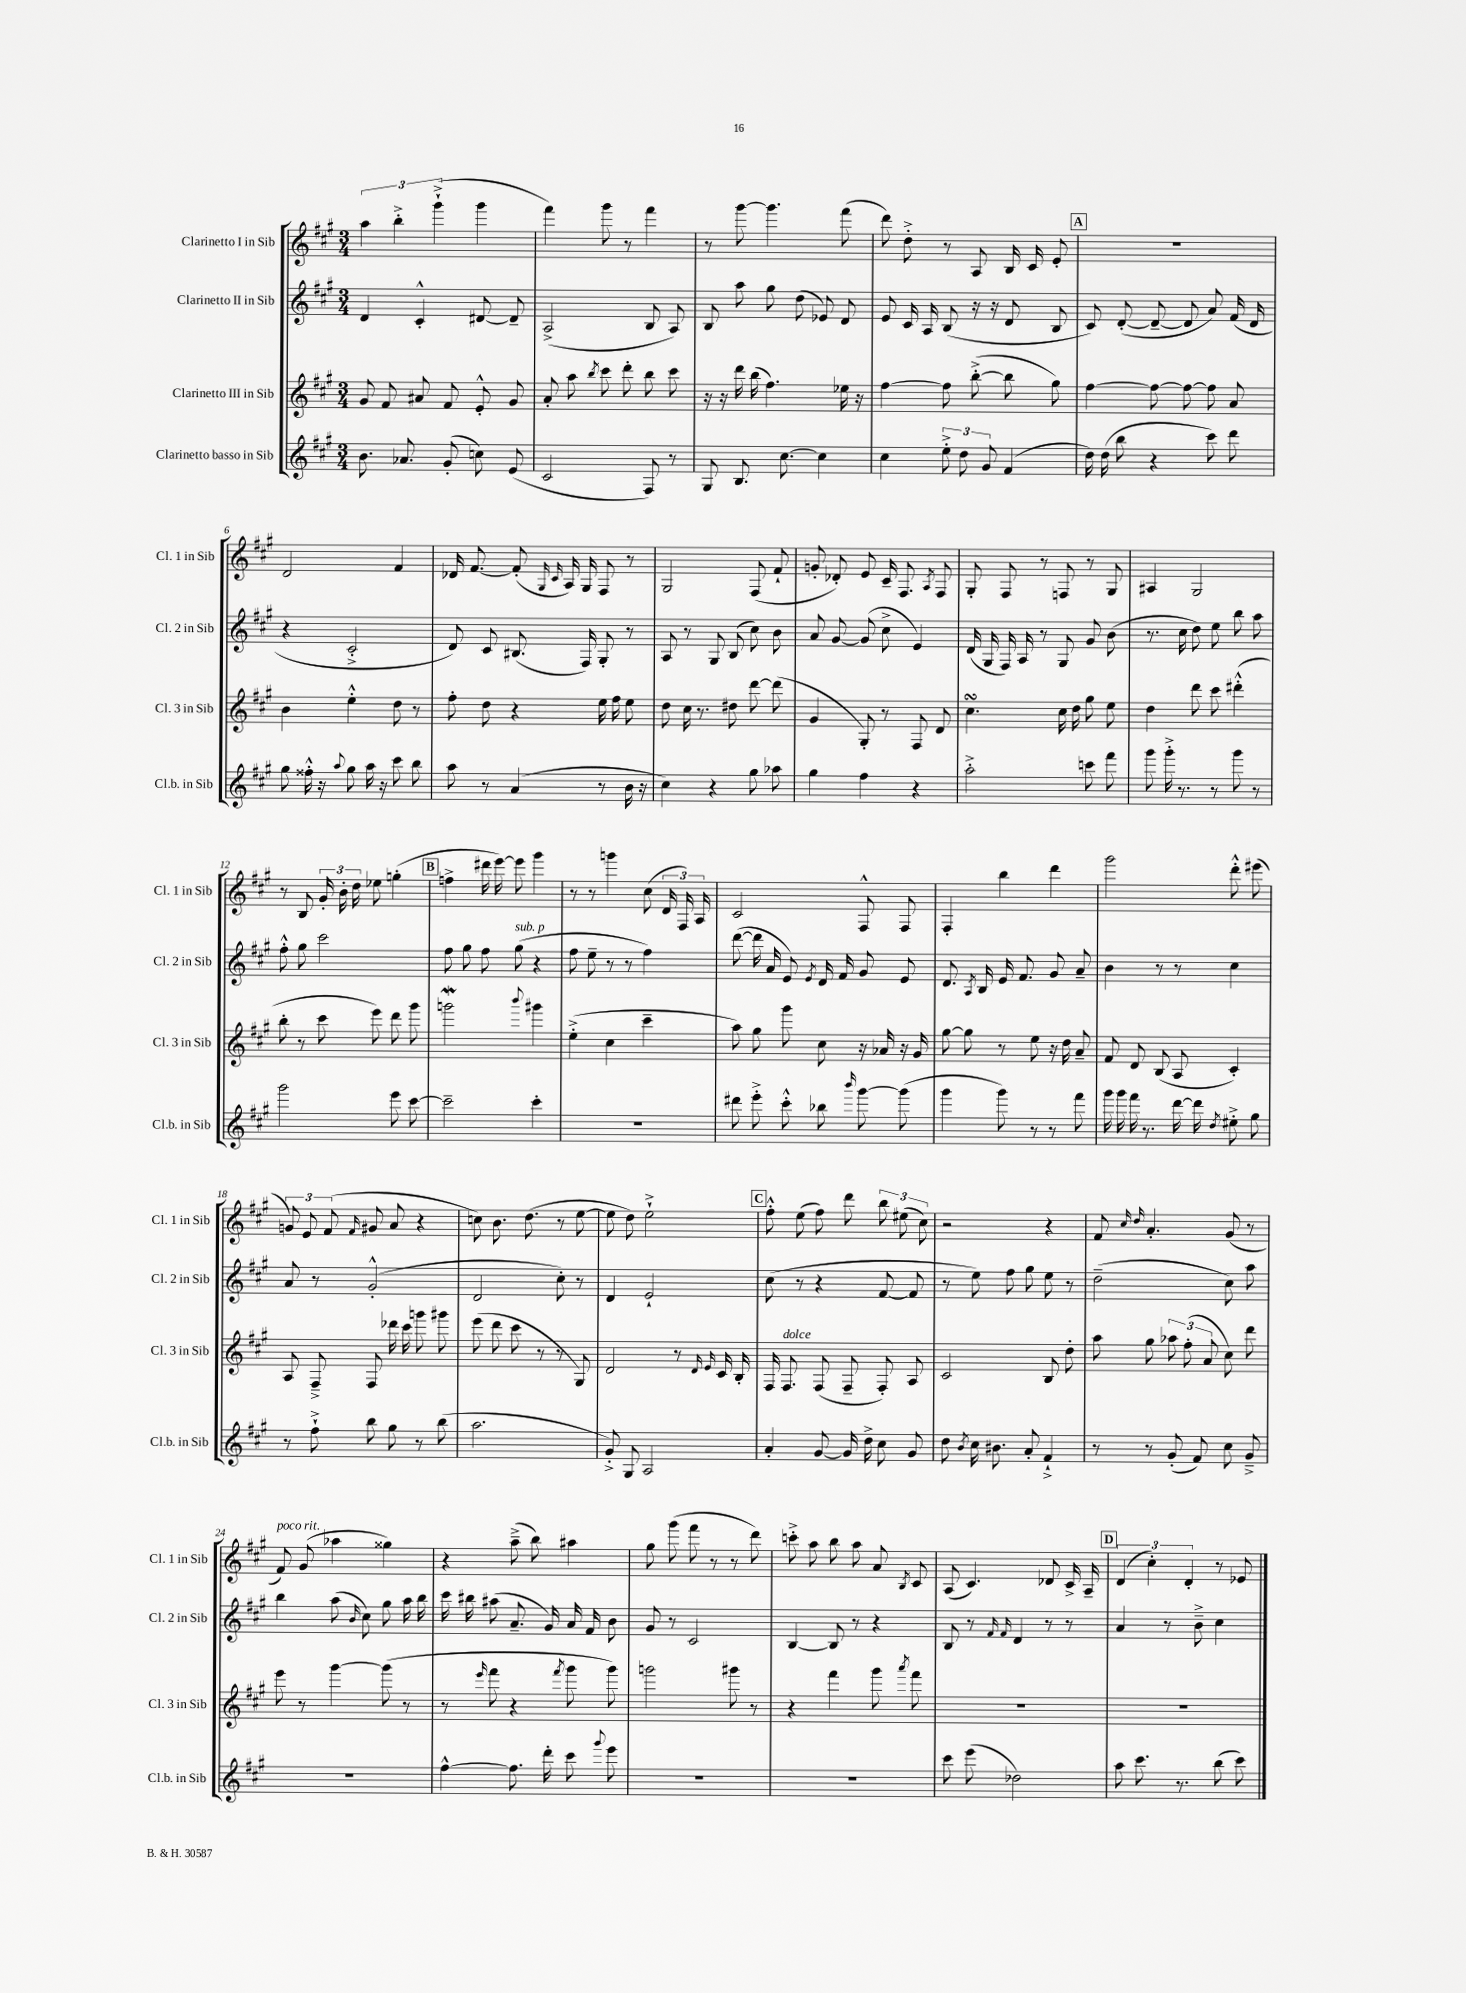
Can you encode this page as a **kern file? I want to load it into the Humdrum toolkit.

**kern	**kern	**kern	**kern
*staff4	*staff3	*staff2	*staff1
*clefG2	*clefG2	*clefG2	*clefG2
*k[f#c#g#]	*k[f#c#g#]	*k[f#c#g#]	*k[f#c#g#]
*M3/4	*M3/4	*M3/4	*M3/4
8.b\	8g#/	4d/	6aa\
.	8f#/	.	.
.	.	.	6bb'^\
8.a-/	.	.	.
.	8a#/	4c#'^^/	.
.	.	.	(6ggg#`^\
(8g#'/	8f#/	.	.
8cc\)	8e'^^/	[8d#/	4ggg#\
(8e/	8g#/	8d#~/]	.
=	=	=	=
2c#/	8a'/	(2A^/	4fff#\)
.	8aa\	.	.
.	8qbb/	.	.
.	8ccc#\	.	8ggg#\
.	8ddd'\	.	8r
8F#/)	8bb\	8B/	4fff#\
8r	8ccc#\	8A/)	.
=	=	=	=
8G#/	16r	8B/	8r
.	16r	.	.
8.B/	16ddd\	8aa\	[8ggg#\
.	(16bb\	.	.
.	4.ff#\)	8gg#\	4.ggg#\]
[8.cc#\	.	.	.
.	.	(8dd\	.
4cc#\]	.	8e-/)	.
.	16ee-\	8d/	(8fff#\
.	16r	.	.
=	=	=	=
4cc#\	[4ff#\	8e/	8ddd\)
.	.	16c#/	8dd'^\
.	.	16A/	.
12ee'^\	8ff#\]	(8B/	8r
12dd\	.	.	.
.	([8bb'^\	16r	8A/
12g#/	.	.	.
.	.	16r	.
(4f#/	8bb\]	8d/	16B/
.	.	.	16c#/
.	8gg#\)	8B/	8e'/
=	=	=	=
16dd\)	[4ff#\	8c#/)	2.r
(16dd\	.	.	.
8bb\	.	([8d'/	.
4r	8ff#\_	8d~/_	.
.	8ff#\_	8d/]	.
8ccc#\)	8ff#\]	8a/)	.
8ddd\	8a/	(16f#/	.
.	.	16d/	.
=	=	=	=
8gg#\	4b\	4r	2d/
16ff##'^^\	.	.	.
16r	.	.	.
8qqaa/	.	.	.
8gg#\	4ee'^^\	2c#'^/	.
16aa\	.	.	.
16r	.	.	.
8ccc#\	8dd\	.	4f#/
8bb\	8r	.	.
=	=	=	=
8aa\	8ff#'\	8d/)	16d-/
.	.	.	[8.f#/
8r	8dd\	8c#/	.
(4a/	4r	(8.B#/	(8f#'/]
.	.	.	16qqG#/
.	.	.	16qqc#/
.	.	.	16A/)
.	.	16F#/)	16G#/
8r	16ee\	8G#'/	8F#/
.	16ff#\	.	.
16b\	8ee\	8r	8r
16r	.	.	.
=	=	=	=
4cc#\)	8dd\	8A/	2G#/
.	16cc#\	8r	.
.	8.r	.	.
4r	.	8G#/	.
.	8dd#\	(8B/	.
8gg#\	[8ddd\	8cc#\)	(8F#/
8aa-\	(8ddd\]	8b\	8f#`/
=	=	=	=
4gg#\	4g#/	8a/	8g'/
.	.	[8g#/	8d-'/)
4ff#\	8G#'/)	(8g#/]	8e/
.	8r	8cc#^\	16c#~/
.	.	.	8.F#/
4r	8F#/	4e/)	.
.	.	.	8qA/
.	8d/	.	8F#/
=	=	=	=
2aa'^\	4.cc#\	(16d/	8G#'/
.	.	16G#/	.
.	.	16F#/)	8F#/
.	.	16A/	.
.	.	8r	8r
.	16cc#\	8G#/	8F/
.	16dd\	.	.
8ccc\	8gg#\	8g#/	8r
8fff#\	8ee\	(8b\	8G#/
=	=	=	=
8ggg#\	4dd\	8.r	4A#/
16ggg#'^\	.	.	.
8.r	.	16cc#\	.
.	8ddd\	8dd\)	2G#/
8r	8ccc#\	8ee\	.
8ggg#\	(4ddd#'^^\	8bb\	.
8r	.	8aa\	.
=	=	=	=
2ggg#\	8bb'\	8ff#'^^\	8r
.	8r	8gg#\	8B/
.	8ccc#\	2ccc#\	24g#'/
.	.	.	24b'\
.	.	.	24dd\
.	8eee\)	.	8ee-\
8eee\	8ddd\	.	(4gg'\
[8ccc#\	8ggg#\	.	.
=	=	=	=
2ccc#~\]	2ggg\	8ff#\	4ff^\
.	.	8gg#\	.
.	.	8ff#\	16ddd#\
.	.	.	[16eee\)
.	.	(8gg#\	8eee\]
.	8qqbbb/	.	.
4ccc#'\	4ggg#\	4r	4ggg#\
=	=	=	=
2.r	(4ee'^\	8ff#\	8r
.	.	8ee~\	8r
.	4cc#\	8r	4ggg\
.	.	8r	.
.	4ccc#~\	4ff#\)	(8cc#\
.	.	.	24d/
.	.	.	24F#/)
.	.	.	24A/
=	=	=	=
8ddd#\	8aa\)	([8ddd\	2c#/
8eee'^\	8gg#\	16ddd\]	.
.	.	16a/	.
8ccc#'^^\	8ggg#\	8e/)	.
.	.	8qe/	.
8bb-\	8cc#\	16d/	.
.	.	16f#/	.
16qqbbb/	.	.	.
[8ggg#\	16r	8g#/	8F#^^/
.	16a-/	.	.
(8ggg#\]	16r	8e/	8F#/
.	16g#/	.	.
=	=	=	=
4ggg#\	[8gg#\	8.d/	4F#'/
.	8gg#\]	.	.
.	.	8qA/	.
.	.	16B/	.
8ggg#\)	8r	16e/	4bb\
.	.	8.f#/	.
8r	8ee\	.	.
8r	16r	8g#/	4ddd\
.	16dd\	.	.
8fff#\	8a~/	8a~/	.
=	=	=	=
16ggg#\	8f#/	4b\	2ggg#\
16ggg#\	.	.	.
16fff#\	8d/	.	.
8.r	.	.	.
.	(8B/	8r	.
[16ddd\	8A/	8r	.
16ddd\]	.	.	.
8qdd/	.	.	.
8ee#'^\	4c#'/)	4cc#\	8ddd'^^\
8gg#\	.	.	(8eee#\
=	=	=	=
8r	8A/	8a/	12g/)
.	.	.	12e/
8ff#`^\	8F#~^/	8r	.
.	.	.	(12f#/
.	.	.	16qqf#/
8bb\	8F#/	(2g#'^^/	8g#/
8gg#\	16ddd-\	.	8a/
.	16ccc#\	.	.
8r	8ggg\	.	4r
(8bb\	8ggg#\	.	.
=	=	=	=
2.aa\	(8eee\	2d/	8cc\)
.	8ddd\	.	8.b\
.	8ccc#\	.	.
.	.	.	(8.dd\
.	8r	.	.
.	8r	8cc#'\)	8r
.	8G#/)	8r	[8ee\
=	=	=	=
8g#'^/)	2d/	4d/	8ee\]
8G#/	.	.	8dd\)
2A/	.	2e`/	2ee`^\
.	8r	.	.
.	16qqd/	.	.
.	16qqe/	.	.
.	16c#/	.	.
.	16B'/	.	.
=	=	=	=
4a'/	16F#/	(8cc#\	8ff#'^^\
.	8.F#/	.	.
.	.	8r	(8ee\
[8g#/	(8F#/	4r	8ff#\)
16g#/]	8F#~/	.	8ddd\
16dd^\	.	.	.
8cc#\	8F#'/)	[8f#/	12bb\
.	.	.	(12ee#\
8g#/	8A/	8f#/]	.
.	.	.	12cc#\)
=	=	=	=
8dd\	2c#/	8r	2r
8qb/	.	.	.
16cc#\	.	8ee\)	.
8.b#\	.	.	.
.	.	8ff#\	.
8a'/	.	8gg#\	.
4f#`^/	8B/	8ee\	4r
.	8dd'\	8r	.
=	=	=	=
8r	8aa\	(2dd~\	8f#/
.	.	.	16qqcc#/
.	.	.	16qqdd/
8r	8gg#\	.	4.a'/
(8g#'/	12aa-\	.	.
.	(12ff#'\	.	.
8f#/)	.	.	.
.	12a/	.	.
8cc#\	8cc#\)	8cc#\)	(8g#/
8g#~^/	8ddd\	8aa\	8r
=	=	=	=
2.r	8eee\	4bb\	8f#/)
.	8r	.	(8g#/
.	[4ggg#\	(8aa\	4aa-\
.	.	16qqb/	.
.	.	8cc#\)	.
.	(8ggg#\]	8gg#\	4gg##\)
.	8r	16aa\	.
.	.	16bb\	.
=	=	=	=
[4ff#^^\	8r	16ccc#\	4r
.	.	16bb#\	.
.	16qqeee/	.	.
.	8fff#\	(8aa#\	.
8.ff#\]	4r	8.a~/	(8aa~^\
.	.	.	8bb\)
16ddd'\	.	16g#/)	.
.	8qfff#/	.	.
8ccc#\	8ggg#\	16a/	4aa#\
.	.	16f#/	.
8qqggg#/	.	.	.
8eee\	8ggg#\)	8b\	.
=	=	=	=
2.r	2ggg\	8g#/	8gg#\
.	.	8r	(8ggg#\
.	.	2c#/	8fff#\
.	.	.	8r
.	8ggg#\	.	8r
.	8r	.	8ddd\)
=	=	=	=
2.r	4r	[4B/	8ccc'^\
.	.	.	8aa\
.	4fff#\	8B/]	8bb\
.	.	8r	8aa\
.	8ggg#\	4r	8a/
.	8qaaa/	.	8qB/
.	8fff#\	.	8c#/
=	=	=	=
8ccc#\	2.r	8B/	(8A/
(8eee\	.	8r	4.c#/)
.	.	16qqf#/	.
.	.	16qqf#/	.
2dd-\)	.	4d/	.
.	.	8r	8d-/
.	.	8r	16c#^/
.	.	.	16A~/
=	=	=	=
8aa\	2.r	4a/	(6d/
8.ccc#\	.	.	.
.	.	.	6cc#'\)
.	.	8r	.
8.r	.	.	.
.	.	.	6d'/
.	.	8b~^\	.
(8bb\	.	4cc#\	8r
8ccc#\)	.	.	8e-/
==	==	==	==
*-	*-	*-	*-
